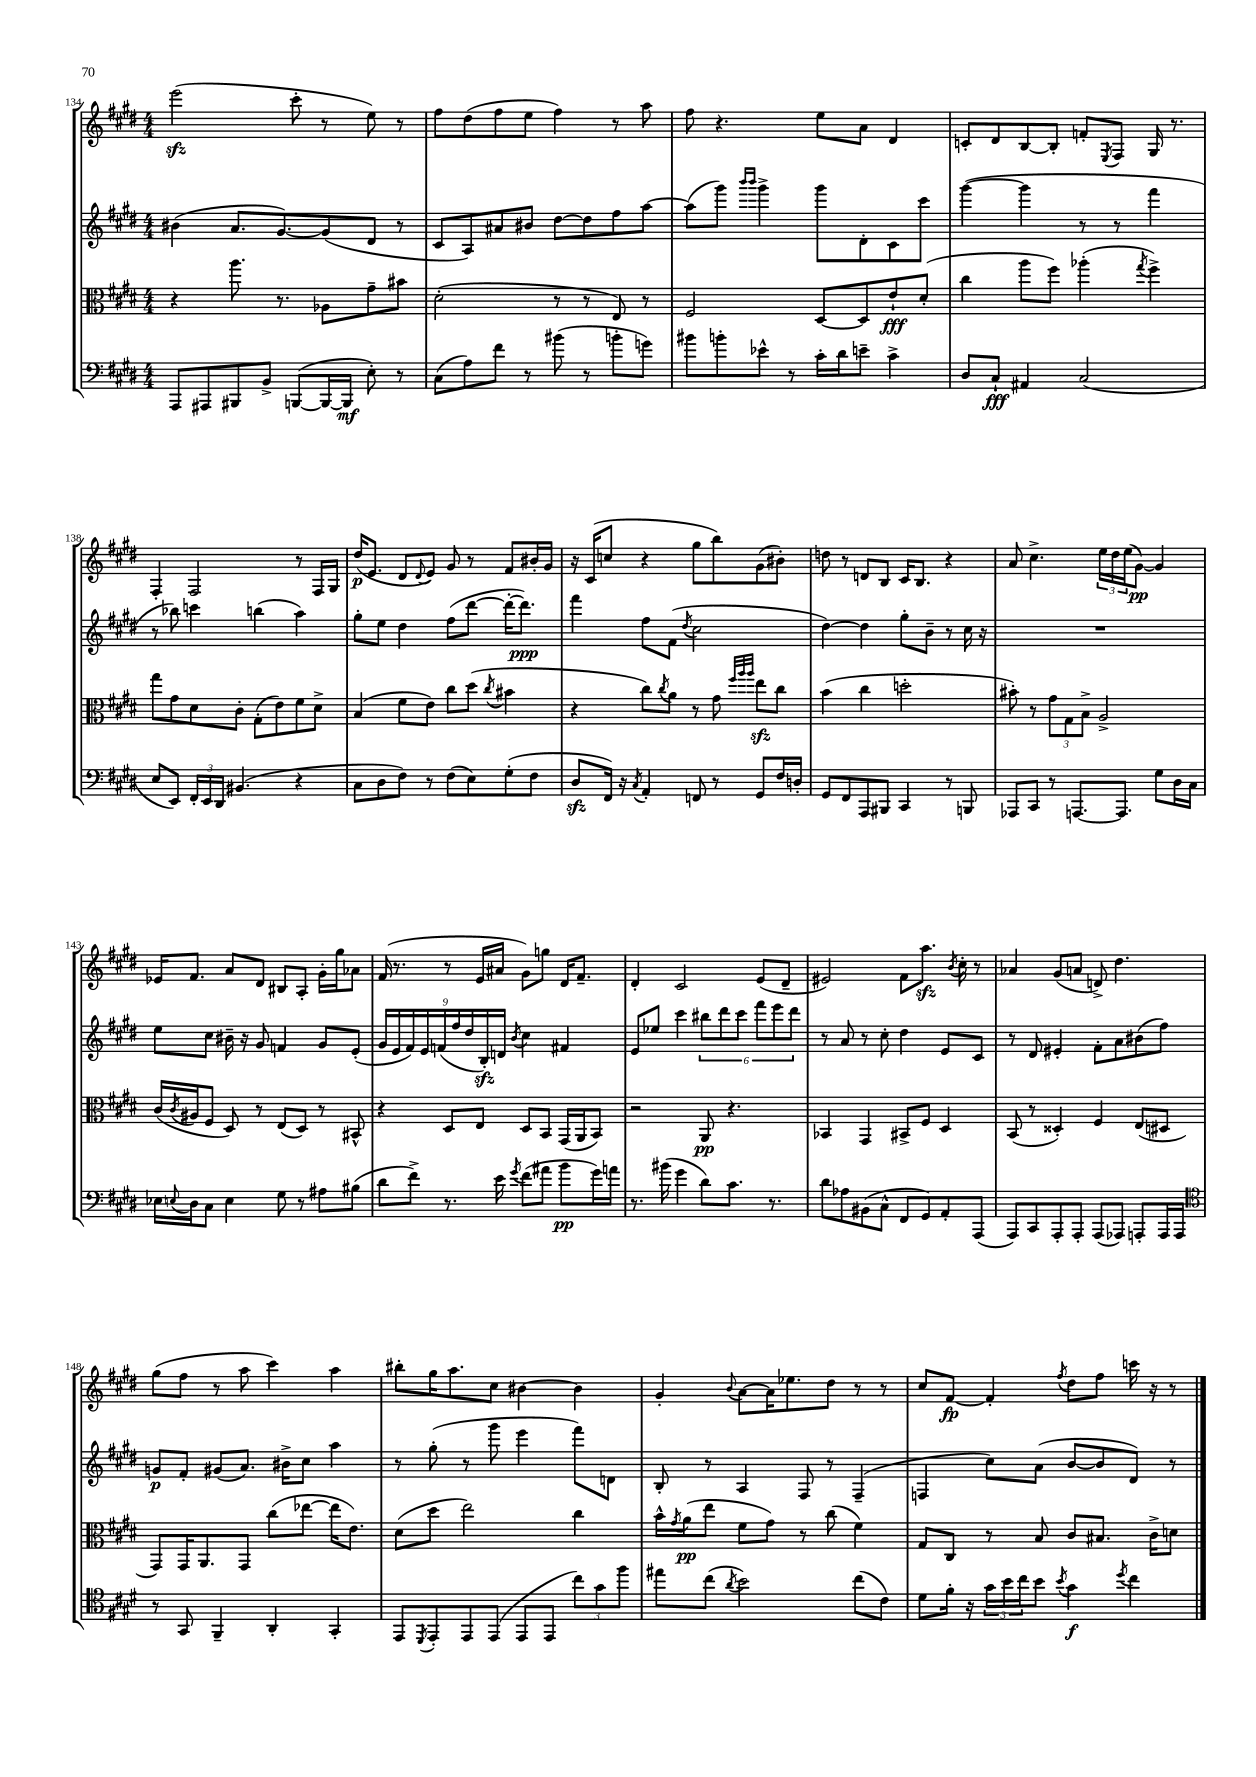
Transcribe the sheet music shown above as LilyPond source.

<<
\new StaffGroup <<
\new Staff = "s0" {
    \clef treble \key e \major \numericTimeSignature \time 4/4
    e'''2\sfz( cis'''8-. r8 e''8) r8 |
    fis''8 dis''8( fis''8 e''8 fis''4) r8 a''8 |
    fis''8 r4. e''8 a'8 dis'4 |
    c'8-. dis'8 b8~ b8-. f'8-. \acciaccatura { e8 } fis8 gis16 r8. |
    fis4-. fis2 r8 fis16 gis16 |
    dis''16\p( e'8. dis'8 \appoggiatura { dis'8 } e'8) gis'8 r8 fis'8 bis'16-. gis'16 |
    r16 cis'16( c''8 r4 gis''8 b''8) gis'8( bis'8-.) |
    d''8 r8 d'8 b8 cis'16 b8. r4 |
    a'8 cis''4.-> \tuplet 3/2 { e''16 dis''16 e''16( } gis'8~\pp) gis'4 |
    ees'16 fis'8. a'8 dis'8 bis8 a8-. gis'16-. gis''16 aes'8 |
    fis'16( r8. r8 e'16 ais'16 gis'8) g''8 dis'16 fis'8.-- |
    dis'4-. cis'2 e'8( dis'8-- |
    eis'2) fis'8 a''8.\sfz \acciaccatura { b'8 } cis''16-. r8 |
    aes'4 gis'8( a'8 d'8->) dis''4. |
    gis''8( fis''8 r8 a''8 cis'''4) a''4 |
    bis''8-. gis''16 a''8. cis''8 bis'4~ bis'4 |
    gis'4-. \appoggiatura { b'8 } a'8~ a'16 ees''8. dis''8 r8 r8 |
    cis''8 fis'8~\fp fis'4-. \acciaccatura { fis''8 } dis''8 fis''8 c'''16 r16 r8 \bar "|." |
}
\new Staff = "s1" {
    \clef treble \key e \major \numericTimeSignature \time 4/4
    bis'4( a'8. gis'8.~) gis'8( dis'8 r8 |
    cis'8 a8) ais'8 bis'8 dis''8~ dis''8 fis''8 a''8~ |
    a''8( gis'''8) \grace { b'''16 b'''16 } gis'''4-> gis'''8 dis'8-. cis'8 cis'''8 |
    gis'''4~( gis'''4 r8 r8 fis'''4 |
    r8 bes''8) c'''4 b''4( a''4) |
    gis''8-. e''8 dis''4 fis''8( dis'''8~ dis'''16~-. dis'''8.\ppp) |
    fis'''4 fis''8 fis'8( \acciaccatura { dis''8 } cis''2 |
    dis''4~) dis''4 gis''8-. b'8-- r8 cis''16 r16 |
    R1 |
    e''8 cis''8 bis'16-- r16 gis'8 f'4 gis'8 e'8-.( |
    \tuplet 9/8 { gis'16 e'16 fis'16) e'16 f'16( fis''16 dis''16 b16-.\sfz) d'16 } \acciaccatura { b'8 } cis''4 fis'4 |
    e'8 ees''8 cis'''4 \tuplet 6/4 { bis''8 dis'''8 cis'''8 fis'''8 e'''8 dis'''8 } |
    r8 a'8 r8 cis''8-. dis''4 e'8 cis'8 |
    r8 dis'8 eis'4-. fis'8-. a'8 bis'8( fis''8) |
    g'8\p fis'8-. gis'8( a'8.) bis'16-> cis''8 a''4 |
    r8 gis''8-.( r8 gis'''8 e'''4 fis'''8) d'8 |
    b8-. r8 a4 fis8 r8 fis4--( |
    f4 cis''8) a'8( b'8~ b'8 dis'8) r8 \bar "|." |
}
\new Staff = "s2" {
    \clef alto \key e \major \numericTimeSignature \time 4/4
    r4 a''8. r8. aes8 gis'8-- bis'8 |
    dis'2-.( r8 r8 e8) r8 |
    fis2 dis8~ dis8 e'8-!\fff dis'8-.( |
    cis''4 a''8 fis''8) aes''4-.( \acciaccatura { gis''8 } fis''4->) |
    gis''8 gis'8 dis'8 cis'8-. gis8-.( e'8) fis'8 dis'8-> |
    b4( fis'8 e'8) cis''8 dis''8( \acciaccatura { cis''8 } bis'4 |
    r4 cis''8) \acciaccatura { cis''8 } a'8 r8 gis'8 \grace { fis''32 a''32 a''32 } e''8\sfz cis''8 |
    b'4( cis''4 d''2-. |
    bis'8-.) r8 \tuplet 3/2 { gis'8 gis8 b8-> } a2-> |
    cis'16( \acciaccatura { cis'8 } ais16 fis8 dis8) r8 e8( dis8) r8 bis,8-^ |
    r4 dis8 e8 dis8 b,8 gis,16( a,16 b,8) |
    r2 a,8\pp r4. |
    bes,4 gis,4 bis,8-> fis8 dis4 |
    b,8( r8 disis4-.) fis4 e8( dis8 |
    gis,8) gis,16 a,8. gis,8 cis''8( ees''8~ ees''16 e'8.) |
    dis'8( dis''8 e''2) cis''4 |
    b'16-^ \acciaccatura { gis'8 } a'16\pp( e''8 fis'8 gis'8) r8 cis''8( fis'4) |
    gis8 cis8 r8 b8 cis'8 bis8. cis'16-> d'8 \bar "|." |
}
\new Staff = "s3" {
    \clef bass \key e \major \numericTimeSignature \time 4/4
    a,,8 ais,,8 bis,,8 b,8-> b,,8~( b,,16~ b,,16\mf e8-.) r8 |
    cis8( a8) fis'8 r8 bis'8( r8 b'8-. g'8) |
    bis'8 b'8-. ees'8-^ r8 cis'16-. dis'16 e'8-- cis'4-> |
    dis8 cis8-!\fff ais,4 cis2( |
    e8 e,8) \tuplet 3/2 { fis,16-. e,16 dis,16 } bis,4.( r4 |
    cis8 dis8 fis8) r8 fis8( e8) gis8-.( fis8 |
    dis8\sfz fis,16) r16 \acciaccatura { cis8 } a,4-. f,8 r8 gis,8 fis16 d16-. |
    gis,8 fis,8 a,,8 bis,,8 cis,4 r8 b,,8 |
    aes,,8 cis,8 r8 a,,8.~ a,,8. gis8 dis16 cis16 |
    ees16 \appoggiatura { e8 } dis16 cis8 e4 gis8 r8 ais8 bis8( |
    dis'8 fis'8->) r8. e'16 \acciaccatura { gis'8 } fis'8( ais'8 b'8\pp gis'16) a'16 |
    r8. bis'16( gis'4 dis'8) cis'8. r8. |
    dis'8 aes8 bis,8( cis8-^ fis,8 gis,8) a,8-. a,,8( |
    a,,8) cis,8 a,,8-. a,,8-. a,,8( aes,,8) a,,8-. a,,16 a,,16 |
    \clef tenor r8 gis,8 fis,4-- a,4-. gis,4-. |
    e,8 \acciaccatura { dis,8 } e,8-. e,8 e,8( e,8 e,8 \tuplet 3/2 { cis''8) gis'8 fis''8 } |
    eis''8 cis''8( \acciaccatura { a'8 } b'2) cis''8( cis'8) |
    dis'8 fis'16-. r16 \tuplet 3/2 { gis'16 b'16 cis''16 } b'8 \acciaccatura { b'8 } gis'4\f \acciaccatura { dis''8 } cis''4 \bar "|." |
}
>>
>>
\layout { \context { \Score currentBarNumber = #134 } }
